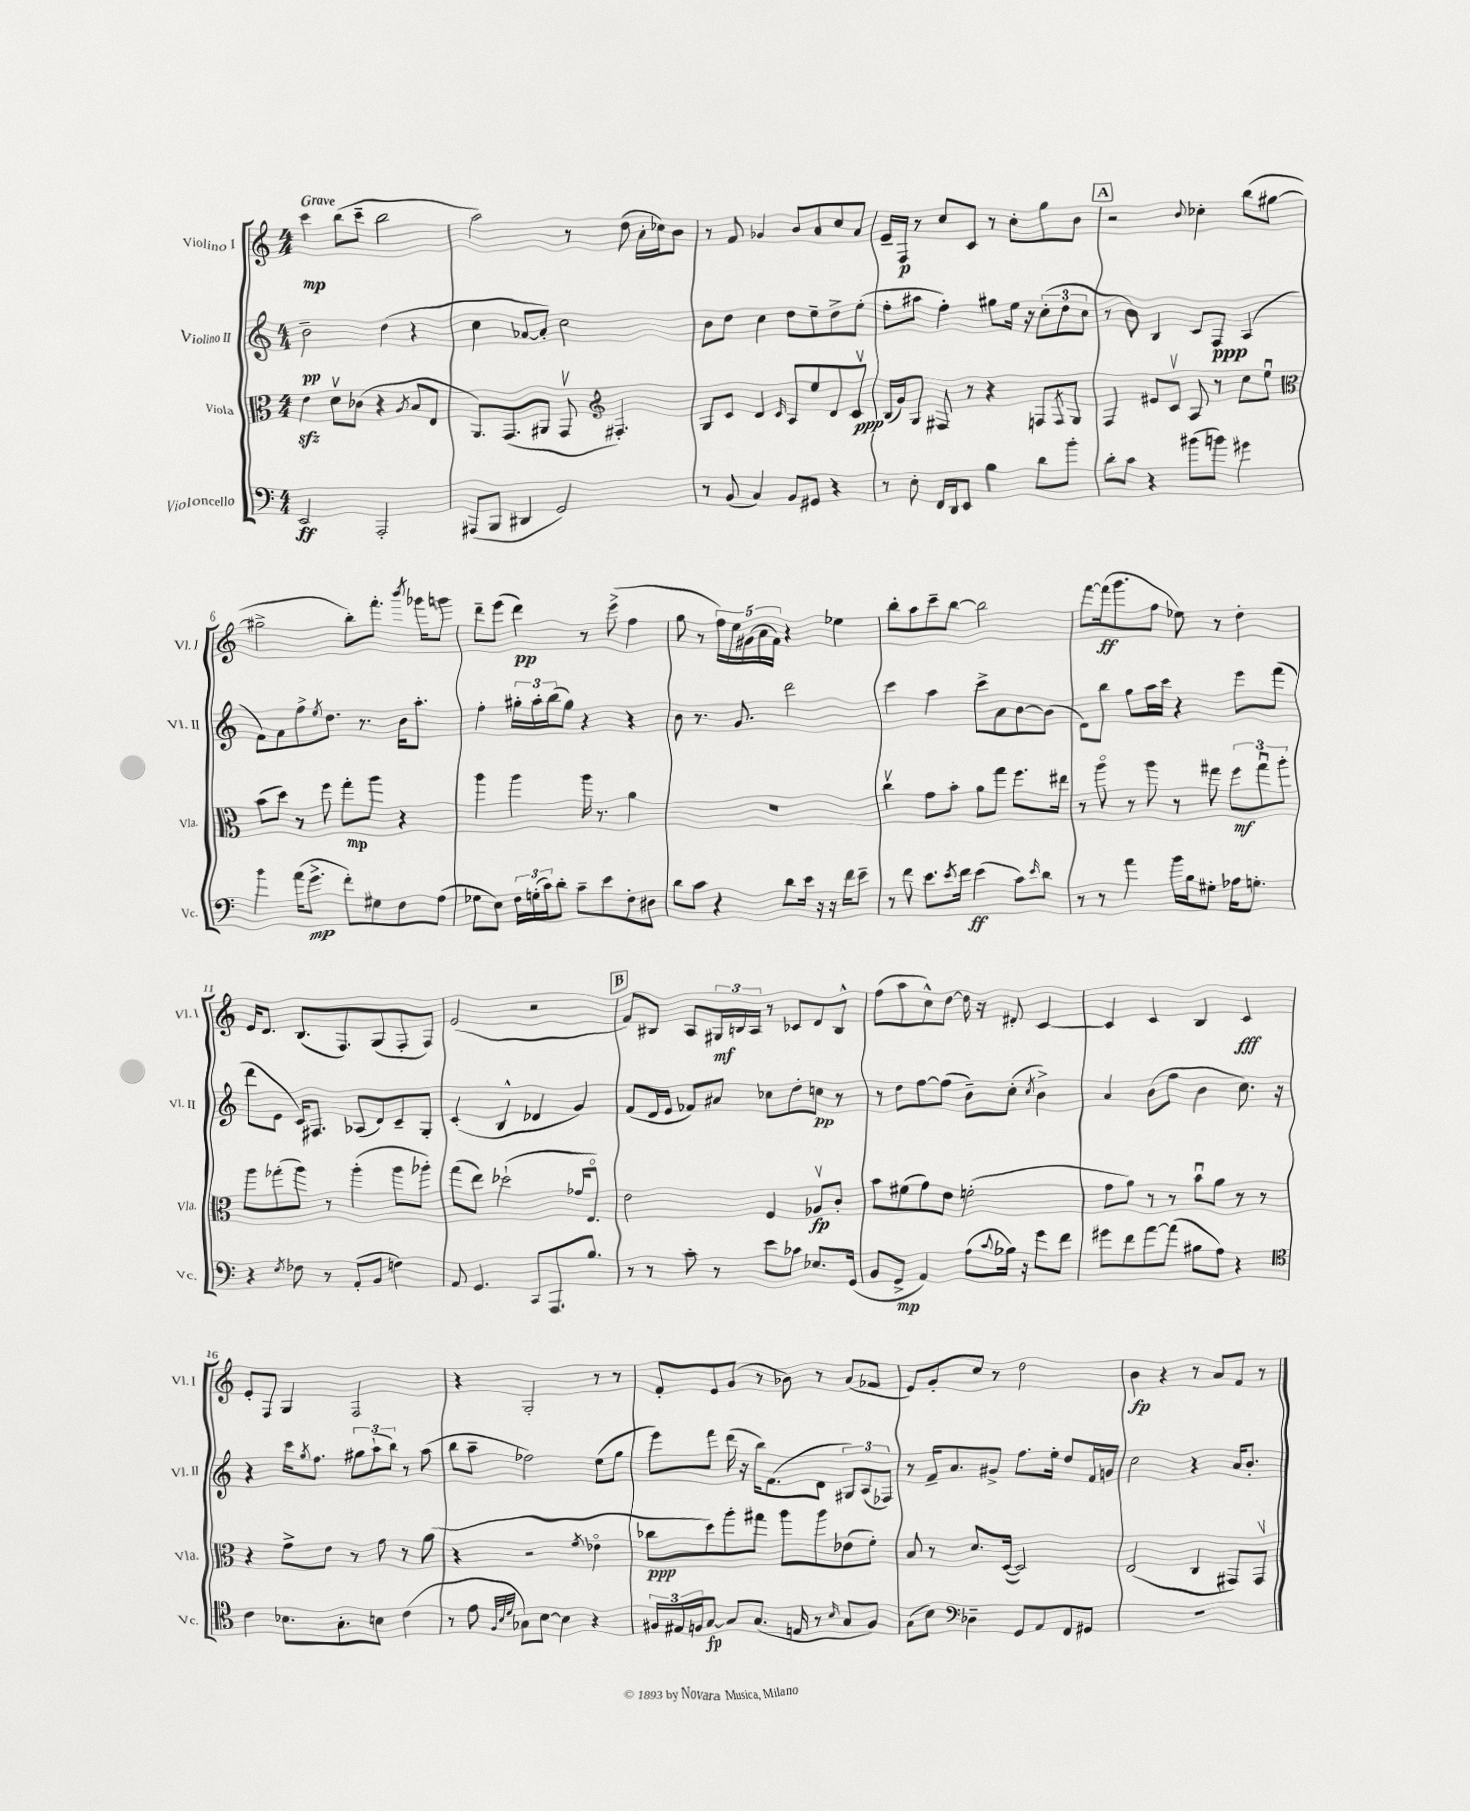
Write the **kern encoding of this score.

**kern	**kern	**kern	**kern
*staff4	*staff3	*staff2	*staff1
*clefF4	*clefC3	*clefG2	*clefG2
*k[]	*k[]	*k[]	*k[]
*M4/4	*M4/4	*M4/4	*M4/4
2EE	4e	2b~	4ccc
.	8dv	.	(8bb
.	(8c-	.	8ccc~
2AAA'	4r	(4dd	2bb
.	8qA	.	.
.	8B	4r	.
.	8E	.	.
=	=	=	=
(8AAA#	8.AA)	4cc	2aa)
8BBB	.	.	.
.	(8.GG	.	.
4DD#	.	[8a-	.
.	8AA#	8a-'])	.
2GG)	8GGv	2cc	8r
*	*clefG2	*	*
.	4.F#')	.	(8dd
.	.	.	16a'
.	.	.	16cc-)
.	.	.	8b
=	=	=	=
8r	8G	8b	8r
(8BB	8c	8dd	8f
4C)	4d	4cc	4g-
.	16qqc	.	.
8BB	8A	8dd	8b
8GG#	8ee	8ee~	8a
4r	8d	8dd^	8cc
.	8cv	(8ee'	8a
=	=	=	=
8r	(16B	8ff'	16e~
.	16g)	.	16F
8E'	8G	8aa#	8r
16FF	8F#	4ff')	8cc
16DD	.	.	.
8EE	8r	.	8c
4B	4r	8gg#	8r
.	.	16ee	8cc'
.	.	16r	.
8d	8F	(12cc'	8gg
.	.	12dd	.
.	8qF	.	.
8b'	8G	.	8b
.	.	12cc	.
=	=	=	=
8d'	4F	8r	2r
8c	.	8b)	.
4r	8e#	4B	.
.	8cv	.	.
.	.	.	8qqb
(8b#	8A	8c	4cc-'
8b)	8r	8F	.
4g#	8cc	(4A	(8bb
.	8eeu	.	[8gg#
=	=	=	=
*	*clefC3	*	*
4b	(8b	8f)	2gg#^]
.	8dd)	8a	.
(16a	8r	8ff^	.
8.g^	.	.	.
.	.	8qee	.
.	8ff	8.dd	.
8f')	8gg'	.	8bb')
.	.	8.r	.
8G#	8aa	.	8.fff'
8F	4r	16b	.
.	.	.	8qbbb
.	.	8.aa'	16ggg-
(8A	.	.	8ggg
=	=	=	=
8G-	4aa	4ff'	8ddd~
8E)	.	.	(8eee
24F	4aa	24gg#'	4ddd)
(24G'	.	24aa'	.
24c)	.	(24bb	.
8d'	.	8gg#)	.
8c~	16aa	4r	8r
.	8.r	.	.
8e	.	.	(8eee^
8F'	4a	4r	4ff
8D#	.	.	.
=	=	=	=
8d	1r	8b	8gg
8c	.	8.r	8r
4r	.	.	20ff)
.	.	.	20ee
.	.	8.g	.
.	.	.	(20g#
.	.	.	20a
.	.	.	20f)
8d	.	2ddd	4r
16e	.	.	.
16r	.	.	.
16r	.	.	4ee-
16f	.	.	.
8e~	.	.	.
=	=	=	=
8r	4ccv	4ccc	8bb'
8f	.	.	8aa
8.e	8g	4aa	8ccc~
.	8b'	.	[8bb
8qe	.	.	.
16f	.	.	.
(4e	8a	8ccc^	2bb]
.	8gg	8a	.
8c)	8.ff	[8b	.
16qqe	.	.	.
8d	.	(8b]	.
.	16ee#	.	.
=	=	=	=
8r	8r	8d)	[8fff
8r	8aao	8bb	(16fff]
.	.	.	8.ggg
4a	8r	8gg	.
.	8aa	16aa	8ff
.	.	16ccc	.
16b	8r	4r	8ee-)
16B	.	.	.
8G#'	8gg#	.	8r
16A-	12ff	8eee	4dd'
8.G'	.	.	.
.	12gg#u	.	.
.	.	(8fff	.
.	12aa'	.	.
=	=	=	=
4r	8aa	8ddd	16e
.	.	.	8.d
.	(8gg-'	8e	.
8qE	.	.	.
8F-	8aa)	16c)	(8.B
.	.	8.F#	.
8r	8r	.	.
.	.	.	8.F)
(8AA'	(4aa'	(8A-	.
8BB	.	8d)	(8G
4F)	8aa	8c~	8F'
.	8aa-')	8G'	8F)
=	=	=	=
8AA	(8gg	(4c'	(2e
4.GG	8ee)	.	.
.	(2dd-`	4B^^	.
8CC	.	4d-	2r
8.AAA	.	.	.
.	16g-	4g)	.
8.B	8.Eo)	.	.
=	=	=	=
8r	2e	(8f	8f)
8r	.	16d	8B#
.	.	16e	.
8c'	.	8f-)	8A
8r	.	8a#	24G#
.	.	.	24B
.	.	.	24A
8e	4F	8cc-	8r
8c-	.	8dd'	8c-
8.E-	8A-v	8cc	8d
.	8c'	8r	8B^^
(16GG	.	.	.
=	=	=	=
8BB	8b	8r	(8ff
8GG^	(8f#	8dd	8aa
4AA)	8g)	[8ff	8cc^^)
.	8e	(8ff]	[8dd
(8A	(2f'	8b~)	16dd]
.	.	.	16r
8qqc	.	.	.
16B-)	.	(8cc'	8d#'
16r	.	.	.
.	.	8qcc	.
8g	.	4b^)	[4c
8f	.	.	.
=	=	=	=
8g#	8g	4a	4c]
8f	8a)	.	.
[8a	8r	(8b	4c
(8a]	8r	8ff	.
8B#	8bu	4b	4B
8A)	8a	.	.
4r	8r	8.cc)	4c
.	8r	.	.
.	.	16r	.
=	=	=	=
*clefC4	*	*	*
4c	4r	4r	8e'
.	.	.	8F
8.B-	8g^	16ccc	4G
.	.	8qgg	.
.	.	8.ff	.
.	8e	.	.
8.G'	.	.	.
.	8r	12gg#	2F
.	.	(12aa`	.
8B	8g	.	.
.	.	12bb)	.
(4c	8r	8r	.
.	(8a	(8aa	.
=	=	=	=
8r	4r	8bb	4r
8e	.	8aa~	.
32qqF	.	.	.
32qqB	.	.	.
32qqd	.	.	.
8G-)	2r	2ff-)	2G'
[8B	.	.	.
4B]	.	.	.
.	8qf	.	.
4r	4e-o	(8ee	8r
.	.	8gg	8r
=	=	=	=
24F#	8cc-	8eee)	8f'
24E#	.	.	.
24F	.	.	.
[8G	8dd)	8fff	8e
8G]	8aa'	(16ddd	(8g
.	.	16r	.
(8.G	8gg#	16bb)	8r
.	.	(8.f	.
.	8aa	.	8b-)
16E	.	.	.
8r	8aa	8d	8r
16qqB	.	.	.
8G	(8e-	12G#)	(8a
.	.	(12A	.
8F)	8f')	.	8f-
.	.	12F-)	.
=	=	=	=
(8G	8B	8r	8e)
8B)	8r	16f~	8g'
.	.	8.a	.
*clefF4	*	*	*
4D-~	8.d	.	8cc
.	.	8g#^	8r
.	([16D	.	.
8GG	2D])	8.ff	2dd
8AA	.	.	.
.	.	16ee'	.
8FF	.	8dd	.
8GG#	.	16f	.
.	.	16g	.
=	=	=	=
1r	(2E	2cc	4b
.	.	.	4r
.	4C	4r	8r
.	.	.	8a
.	8GG#)	16a	8f
.	.	8.b'	.
.	8GG#v	.	8r
==	==	==	==
*-	*-	*-	*-
